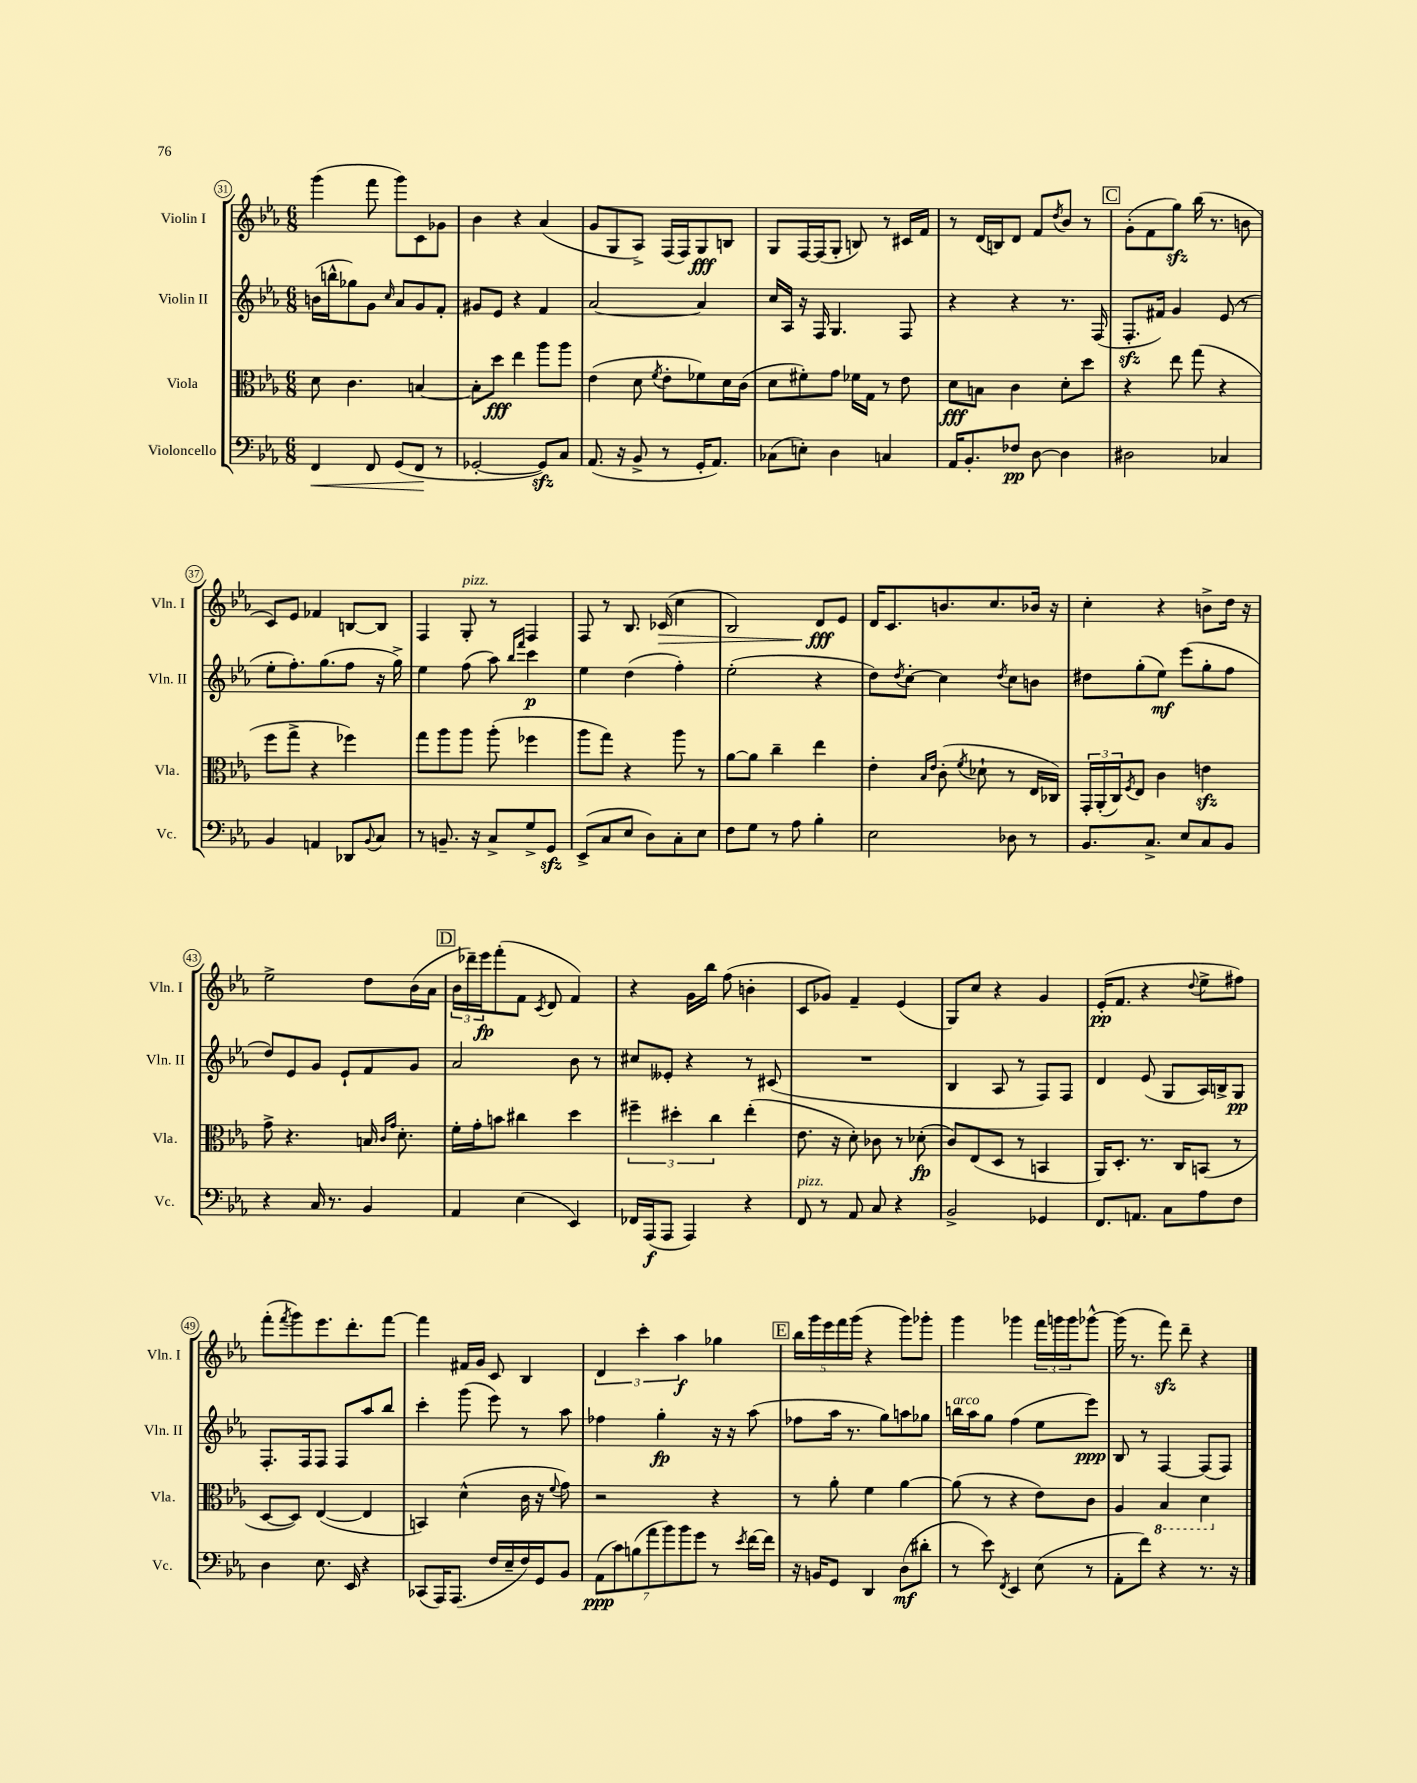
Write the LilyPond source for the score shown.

<<
\new StaffGroup <<
\new Staff = "s0" \with { instrumentName = "Violin I" shortInstrumentName = "Vln. I" } {
    \clef treble \key ees \major \numericTimeSignature \time 6/8
    g'''4( f'''8 g'''8) c'8 ges'8 |
    bes'4 r4 aes'4( |
    g'8 g8 aes8->) f16( f16) g8\fff b8 |
    g8 f16~ f16( g8-. b8) r8 cis'16 f'16 |
    r8 d'16( b16) d'8 f'8 \acciaccatura { d''8 } bes'8 r8 |
    \mark \markup { \box "C" } g'8-.( f'8 g''8\sfz) bes''16( r8. b'8 |
    c'8) ees'8 fes'4 b8~ b8 |
    f4 g8-.^\markup { \italic "pizz." } r8 f4 |
    f8 r8 bes8. ces'16\>( c''4 |
    bes2) d'8\fff\! ees'8 |
    d'16 c'8. b'8. c''8. bes'16 r16 |
    c''4-. r4 b'8-> d''16 r16 |
    ees''2-> d''8 bes'16( aes'16 |
    \mark \markup { \box "D" } \tuplet 3/2 { bes'16 des'''16--) ees'''16\fp } f'''8-.( f'8 \acciaccatura { c'8 } d'8 f'4) |
    r4 g'16 bes''16 f''8( b'4-. |
    c'8 ges'8) f'4-- ees'4( |
    g8) c''8 r4 g'4 |
    ees'16-.\pp( f'8. r4 \appoggiatura { d''8 } ees''8-> fis''8) |
    f'''8-.( \acciaccatura { f'''8 } g'''8) ees'''8. d'''8.-. f'''8~ |
    f'''4 fis'16 g'16 c'8 bes4 |
    \tuplet 3/2 { d'4 c'''4-. aes''4\f } ges''4 |
    \mark \markup { \box "E" } \tuplet 5/4 { bes''16 g'''16 ees'''16 f'''16 g'''16( } r4 g'''8) ges'''8-. |
    g'''4 ges'''4 \tuplet 3/2 { f'''16 g'''16 g'''16 } ges'''8~-^ |
    ges'''16( r8. f'''8\sfz) d'''8-- r4 \bar "|." |
}
\new Staff = "s1" \with { instrumentName = "Violin II" shortInstrumentName = "Vln. II" } {
    \clef treble \key ees \major \numericTimeSignature \time 6/8
    b'16( b''16-^ ges''8) g'8 \grace { c''16 } aes'8 g'8 f'8-. |
    gis'8 ees'8 r4 f'4 |
    aes'2~ aes'4 |
    c''16 aes16 r16 f16 g4. f8 |
    r4 r4 r8. f16( |
    \mark \markup { \box "C" } f8.-.\sfz fis'16) g'4 ees'8( r8 |
    ees''8-. f''8.-.) g''8.( f''8 r16 g''16->) |
    ees''4 f''8( aes''8) \grace { bes''16 f'''16 } c'''4\p |
    ees''4 d''4( f''4-.) |
    ees''2-.( r4 |
    d''8) \acciaccatura { d''8 } c''8~-. c''4 \acciaccatura { d''8 } c''8 b'8 |
    dis''8 g''8-.( ees''8\mf) ees'''8( g''8-. f''8 |
    d''8) ees'8 g'8 ees'8-! f'8 g'8 |
    \mark \markup { \box "D" } aes'2 bes'8 r8 |
    cis''8 eeses'8-. r4 r8 cis'8( |
    R2. |
    bes4 aes8 r8 f8) f8 |
    d'4 ees'8( g8 aes16) b16-> g8\pp |
    f8.-. f16 f8 f8 aes''8 bes''8 |
    c'''4-. g'''8( ees'''8) r8 aes''8 |
    fes''4 g''4-.\fp r16 r16 aes''8( |
    \mark \markup { \box "E" } fes''8 aes''16 r8. g''8) a''8 ges''8 |
    b''16^\markup { \italic "arco" } aes''16 g''8 f''4( ees''8 ees'''8\ppp) |
    bes8 r8 f4~ f8( f8) \bar "|." |
}
\new Staff = "s2" \with { instrumentName = "Viola" shortInstrumentName = "Vla." } {
    \clef alto \key ees \major \numericTimeSignature \time 6/8
    d'8 c'4. b4~ |
    b8-. d''8\fff ees''4 aes''8 aes''8 |
    ees'4( d'8 \acciaccatura { f'8 } ees'8-. fes'8) d'16 c'16( |
    d'8 fis'8-.) g'8 fes'16 g16 r8 ees'8 |
    d'8\fff b8 c'4 d'8-. d''8 |
    \mark \markup { \box "C" } r4 ees''8 g''8( r4 |
    f''8 g''8-> r4 fes''4) |
    g''8 aes''8 aes''8 aes''8-.( fes''4 |
    aes''8 g''8) r4 aes''8 r8 |
    aes'8~ aes'8 c''4-- ees''4 |
    ees'4-. \grace { bes16 ees'16 } c'8-.( \acciaccatura { f'8 } des'8-! r8 ees16 ces16) |
    \tuplet 3/2 { g,16-. aes,16-.( c16) } \acciaccatura { f8 } ees8 c'4 e'4\sfz |
    g'8-> r4. b16 \grace { c'16 g'16 } d'8.-. |
    \mark \markup { \box "D" } f'16-. g'16-. b'8 cis''4 d''4 |
    \tuplet 3/2 { fis''4-- dis''4-. c''4 } ees''4-.( |
    ees'8. r16 d'8-.) ces'8 r8 des'8-.\fp( |
    c'8) ees8( d8 r8 b,4 |
    aes,16) d8.-. r8. c16 b,8( r8 |
    d8~ d8) ees4~( ees4 |
    b,4) d'4-^( c'16 r16 \appoggiatura { f'8 } g'8) |
    r2 r4 |
    \mark \markup { \box "E" } r8 aes'8-. f'4 aes'4~ |
    aes'8( r8 r4 ees'8) c'8 |
    aes4 \ottava #-1 bes,4 d4 \ottava #0 \bar "|." |
}
\new Staff = "s3" \with { instrumentName = "Violoncello" shortInstrumentName = "Vc." } {
    \clef bass \key ees \major \numericTimeSignature \time 6/8
    f,4\< f,8 g,8( f,8\! r8 |
    ges,2~-. ges,8\sfz) c8 |
    aes,8.( r16 bes,8-> r8 g,16-. aes,8.) |
    ces8( e8-.) d4 c4 |
    aes,16 bes,8.-. fes8\pp d8~ d4 |
    \mark \markup { \box "C" } dis2 ces4 |
    bes,4 a,4 des,8 \appoggiatura { bes,8 } c8 |
    r8 b,8.-- r16 c8-> g8-> g,8\sfz |
    ees,8->( c8 ees8 d8) c8-. ees8 |
    f8 g8 r8 aes8 bes4-. |
    ees2 des8 r8 |
    bes,8. c8.-> ees8 c8 bes,8 |
    r4 c16 r8. bes,4 |
    \mark \markup { \box "D" } aes,4 ees4( ees,4) |
    fes,16 aes,,16\f( aes,,8 aes,,4) r4 |
    f,8^\markup { \italic "pizz." } r8 aes,8 c8 r4 |
    bes,2-> ges,4 |
    f,8. a,8. c8 aes8 f8 |
    d4 ees8. ees,16 r4 |
    ces,8( aes,,16) aes,,8.( f16 ees16-- f16) g,16 bes,8 |
    \tuplet 7/4 { aes,8\ppp( c'8) b8( aes'8 bes'8) bes'8 g'8 } r8 \acciaccatura { ees'8 } f'16~ f'16 |
    \mark \markup { \box "E" } r16 b,16 g,8 d,4 d8\mf( dis'8-. |
    r8 ees'8) \acciaccatura { f,8 } ees,4 ees8( r8 |
    aes,8-. f'8) r4 r8. r16 \bar "|." |
}
>>
>>
\layout { \context { \Score currentBarNumber = #31 \override BarNumber.stencil = #(make-stencil-circler 0.1 0.3 ly:text-interface::print) } }
